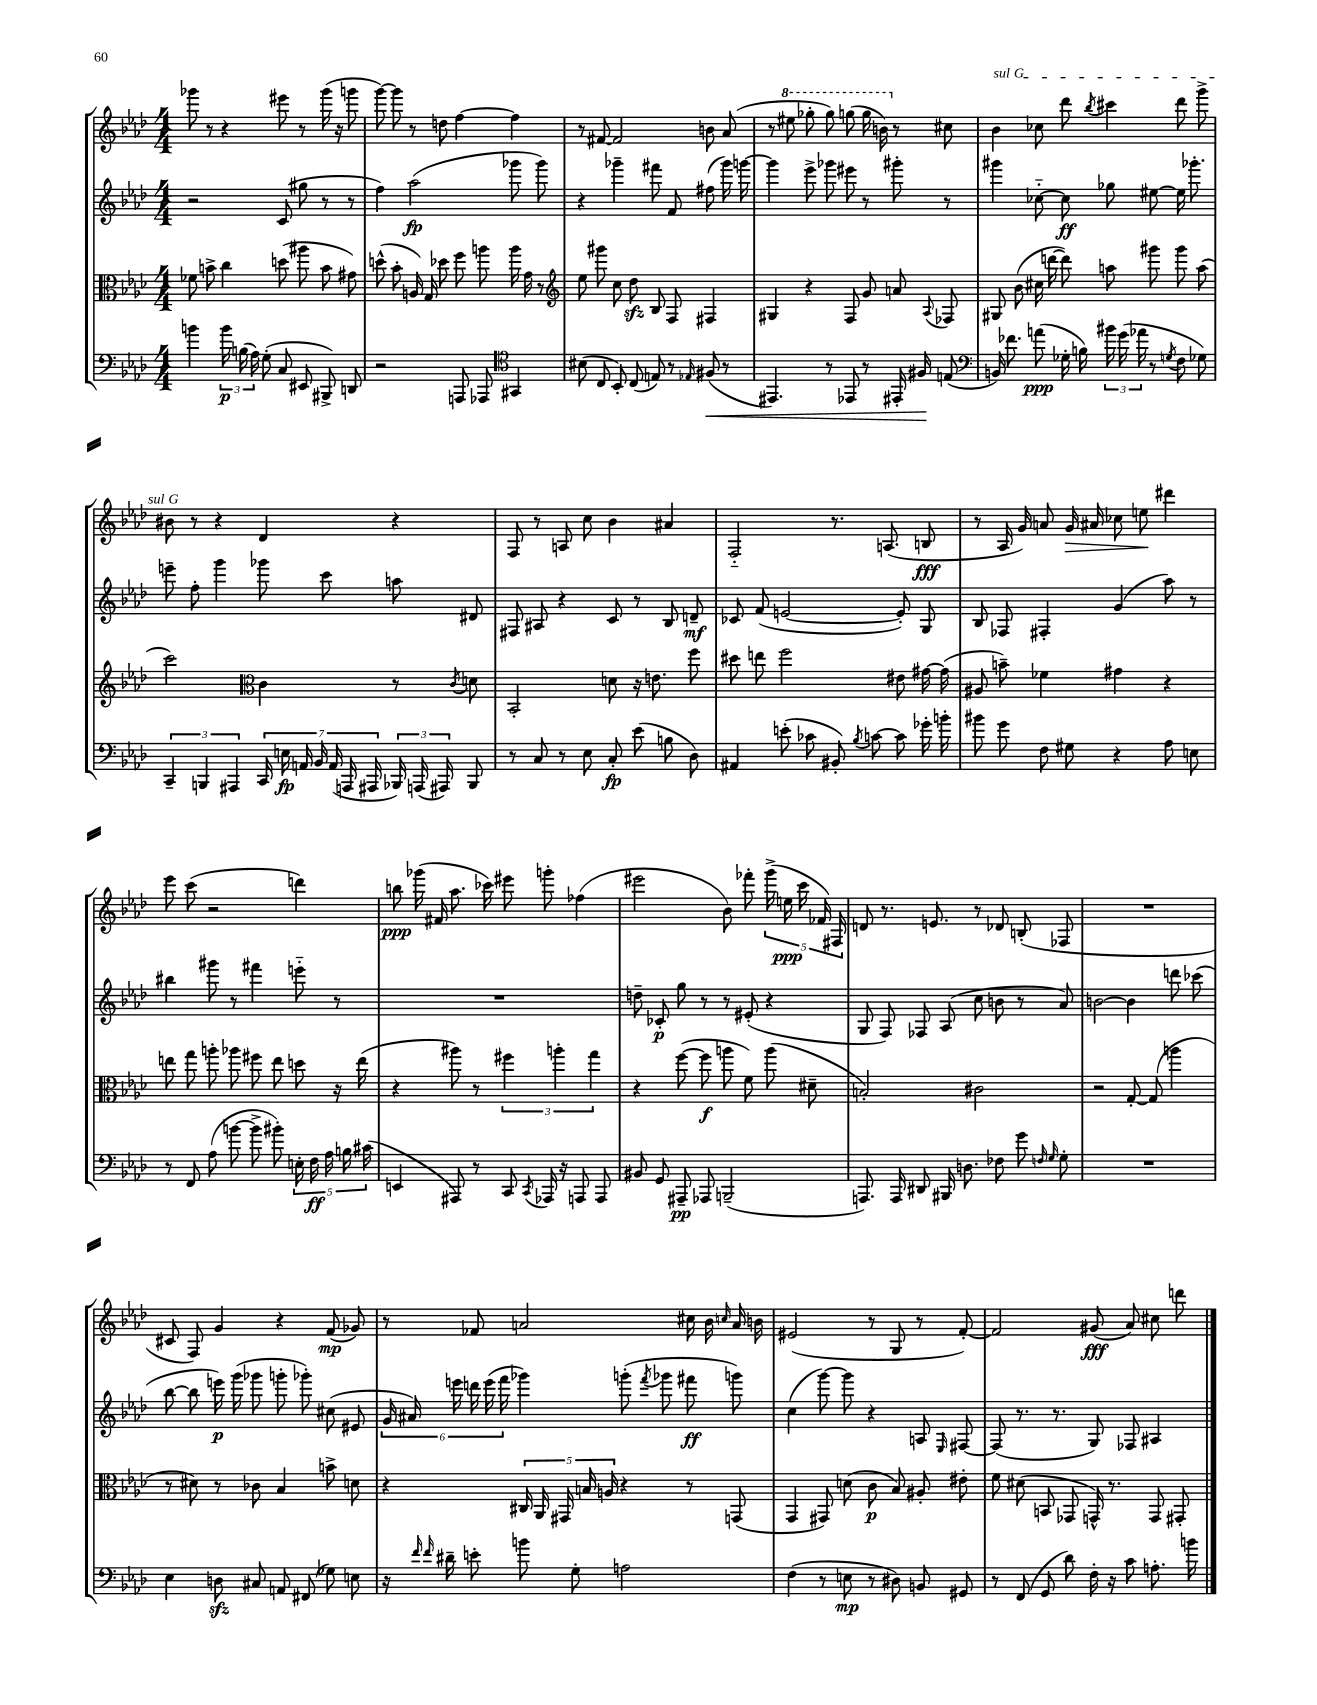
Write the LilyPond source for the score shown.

<<
\new StaffGroup <<
\new Staff = "s0" {
    \clef treble \key aes \major \numericTimeSignature \time 4/4
    \autoBeamOff ges'''8 r8 r4 eis'''8 r8 ges'''16( r16 g'''8 |
    g'''8~) g'''8 r8 d''8 f''4~ f''4 |
    r8 fis'8~ fis'2 b'8 aes'8( |
    r8 \ottava #1 eis'''8 ges'''8-. ges'''8) g'''8( g'''16 b''16) \ottava #0 r8 cis''8 |
    \once \override TextSpanner.bound-details.left.text = \markup { \italic "sul G" } bes'4\startTextSpan ces''8 des'''8 \acciaccatura { bes''8 } cis'''4 des'''8 g'''8-> |
    bis'8\stopTextSpan r8 r4 des'4 r4 |
    f8 r8 a8 c''8 bes'4 ais'4 |
    f2-_ r8. a8.( b8\fff |
    r8 aes16 g'16) a'8 g'16\> ais'16 ces''8 e''8\! dis'''4 |
    ees'''8 c'''8( r2 d'''4) |
    b''8\ppp ges'''16( fis'16 aes''8. ces'''16) eis'''8 g'''8-. fes''4( |
    eis'''2 bes'8) fes'''8-. \tuplet 5/4 { g'''16->( e''16\ppp c'''16 fes'16) fis16 } |
    d'8 r8. e'8. r8 des'8 b8-.( fes8 |
    R1 |
    cis'8 f8) g'4 r4 f'8\mp( ges'8) |
    r8 fes'8 a'2 cis''16 bes'16 \grace { c''16 } a'16 b'16 |
    eis'2( r8 g8 r8 f'8~-.) |
    f'2 gis'8\fff( aes'8) cis''8 d'''8 \bar "|." |
}
\new Staff = "s1" {
    \clef treble \key aes \major \numericTimeSignature \time 4/4
    \autoBeamOff r2 c'8( gis''8 r8 r8 |
    f''4) aes''2\fp( ges'''8 ges'''8) |
    r4 ges'''4-- fis'''8 f'8 fis''8( ges'''16) g'''16~ |
    g'''4 ees'''8-> ges'''8 eis'''8 r8 gis'''8-. r8 |
    gis'''4 ces''8~-_ ces''8\ff ges''8 eis''8~ eis''16 ges'''8.-. |
    e'''8-- f''8-. g'''4 ges'''8 c'''8 a''8 dis'8 |
    fis8 ais8 r4 c'8 r8 bes8 d'8--\mf |
    ces'8 f'8( e'2~ e'8-.) g8 |
    bes8 fes8 fis4-. g'4( aes''8) r8 |
    bis''4 gis'''8 r8 fis'''4 e'''8-_ r8 |
    R1 |
    d''8-- ces'8-.\p g''8 r8 r8 eis'8-.( r4 |
    g8 f8) fes8 aes8( c''8 b'8 r8 aes'8) |
    b'2~ b'4 d'''8 ces'''8( |
    bes''8~ bes''8 e'''16\p) g'''16( ges'''8 g'''8-. ges'''8-.) cis''8( eis'8 |
    \tuplet 6/4 { g'16 ais'16) e'''16 d'''16 e'''16( f'''16 } ges'''4) g'''8-.( \acciaccatura { f'''8 } ges'''8 fis'''8\ff g'''8) |
    c''4( g'''8~) g'''8 r4 a8 \grace { ees16 } fis8~ |
    fis8( r8. r8. g8) fes8 ais4 \bar "|." |
}
\new Staff = "s2" {
    \clef alto \key aes \major \numericTimeSignature \time 4/4
    \autoBeamOff fes'8 b'8-> c''4 d''8( ais''8 b'8 gis'8) |
    d''8-^( bes'8-. a16) g16 des''8 f''8 a''8 a''16 g'16 r8 |
    \clef treble ees''8 gis'''8 c''8 des''8\sfz bes8 f8 fis4 |
    gis4 r4 f8 g'8 a'8 \appoggiatura { aes8 } fes8 |
    gis8 bes'8( cis''16 d'''16~ d'''8) a''8 gis'''8 gis'''8 a''8( |
    c'''2) \clef alto c'4 r8 \acciaccatura { c'8 } d'8 |
    bes,2-. d'8 r16 e'8. f''8 |
    dis''8 e''8 f''2 eis'8 gis'16~ gis'16( |
    ais8 b'8--) fes'4 gis'4 r4 |
    e''8 g''8 a''8-. aes''8 fis''8 e''8 d''8 r16 e''16( |
    r4 ais''8) r8 \tuplet 3/2 { fis''4 a''4-. g''4 } |
    r4 f''8~( f''8\f a''8 f'8) a''8( dis'8-- |
    b2-.) cis'2 |
    r2 g8~-. g8( a''4 |
    r8 dis'8) r8 ces'8 bes4 b'8-> d'8 |
    r4 \tuplet 5/4 { cis16 aes,16 gis,16 b16 a16 } r4 r8 g,8( |
    g,4 gis,8) d'8( c'8\p bes8) ais8-. eis'8-. |
    f'8 dis'8( b,8 ges,8 g,16-^) r8. g,8 gis,8-. \bar "|." |
}
\new Staff = "s3" {
    \clef bass \key aes \major \numericTimeSignature \time 4/4
    \autoBeamOff b'4 \tuplet 3/2 { b'16\p b16( aes16) } g8-.( c8 eis,8 bis,,8->) d,8 |
    r2 a,,8 aes,,8 \clef tenor gis,4 |
    bis8( c8 bes,8-.) c8( e8) r8 \grace { ees16 } fis8\<( r8 |
    eis,4.) r8 ees,8 r8 eis,16-. fis16\! e8( |
    \clef bass b,16) fes'8. a'8\ppp( ges16-. b16) \tuplet 3/2 { bis'16 g'16( aes'16 } r8 \acciaccatura { g8 } f8 ges8) |
    \tuplet 3/2 { c,4-- b,,4 ais,,4 } \tuplet 7/4 { c,16 e16\fp a,16 bes,16 a,16( a,,16 ais,,16 } \tuplet 3/2 { bes,,16) a,,16( ais,,16) } bes,,8 |
    r8 c8 r8 ees8 c8-.\fp ees'8( b8 des8) |
    ais,4 e'8-.( ces'8 bis,8-.) \acciaccatura { bes8 } c'8~ c'8 ges'16-. b'16-. |
    bis'8 g'8 f8 gis8 r4 aes8 e8 |
    r8 f,8 aes8( b'8~ b'8-> bis'8-.) \tuplet 5/4 { e16-. f16\ff aes16 b16 cis'16( } |
    e,4 ais,,8) r8 c,8 \acciaccatura { c,8 } aes,,16 r16 a,,8 a,,8 |
    bis,8 g,8 ais,,8--\pp aes,,8 b,,2--( |
    a,,8.) a,,16 dis,8 bis,,16 d8. fes8 g'8 \grace { f16 g16 } g8-. |
    R1 |
    ees4 d8\sfz cis8 a,8 fis,8( ges8) e8 |
    r16 \grace { f'16 f'16 } dis'16-- e'8-. b'8 g8-. a2 |
    f4( r8 e8\mp r8 dis8) b,8 gis,8 |
    r8 f,8( g,8 des'8) f16-. r16 c'8 a8.-. b'16 \bar "|." |
}
>>
>>
\layout { \context { \Score \remove "Bar_number_engraver" } }
